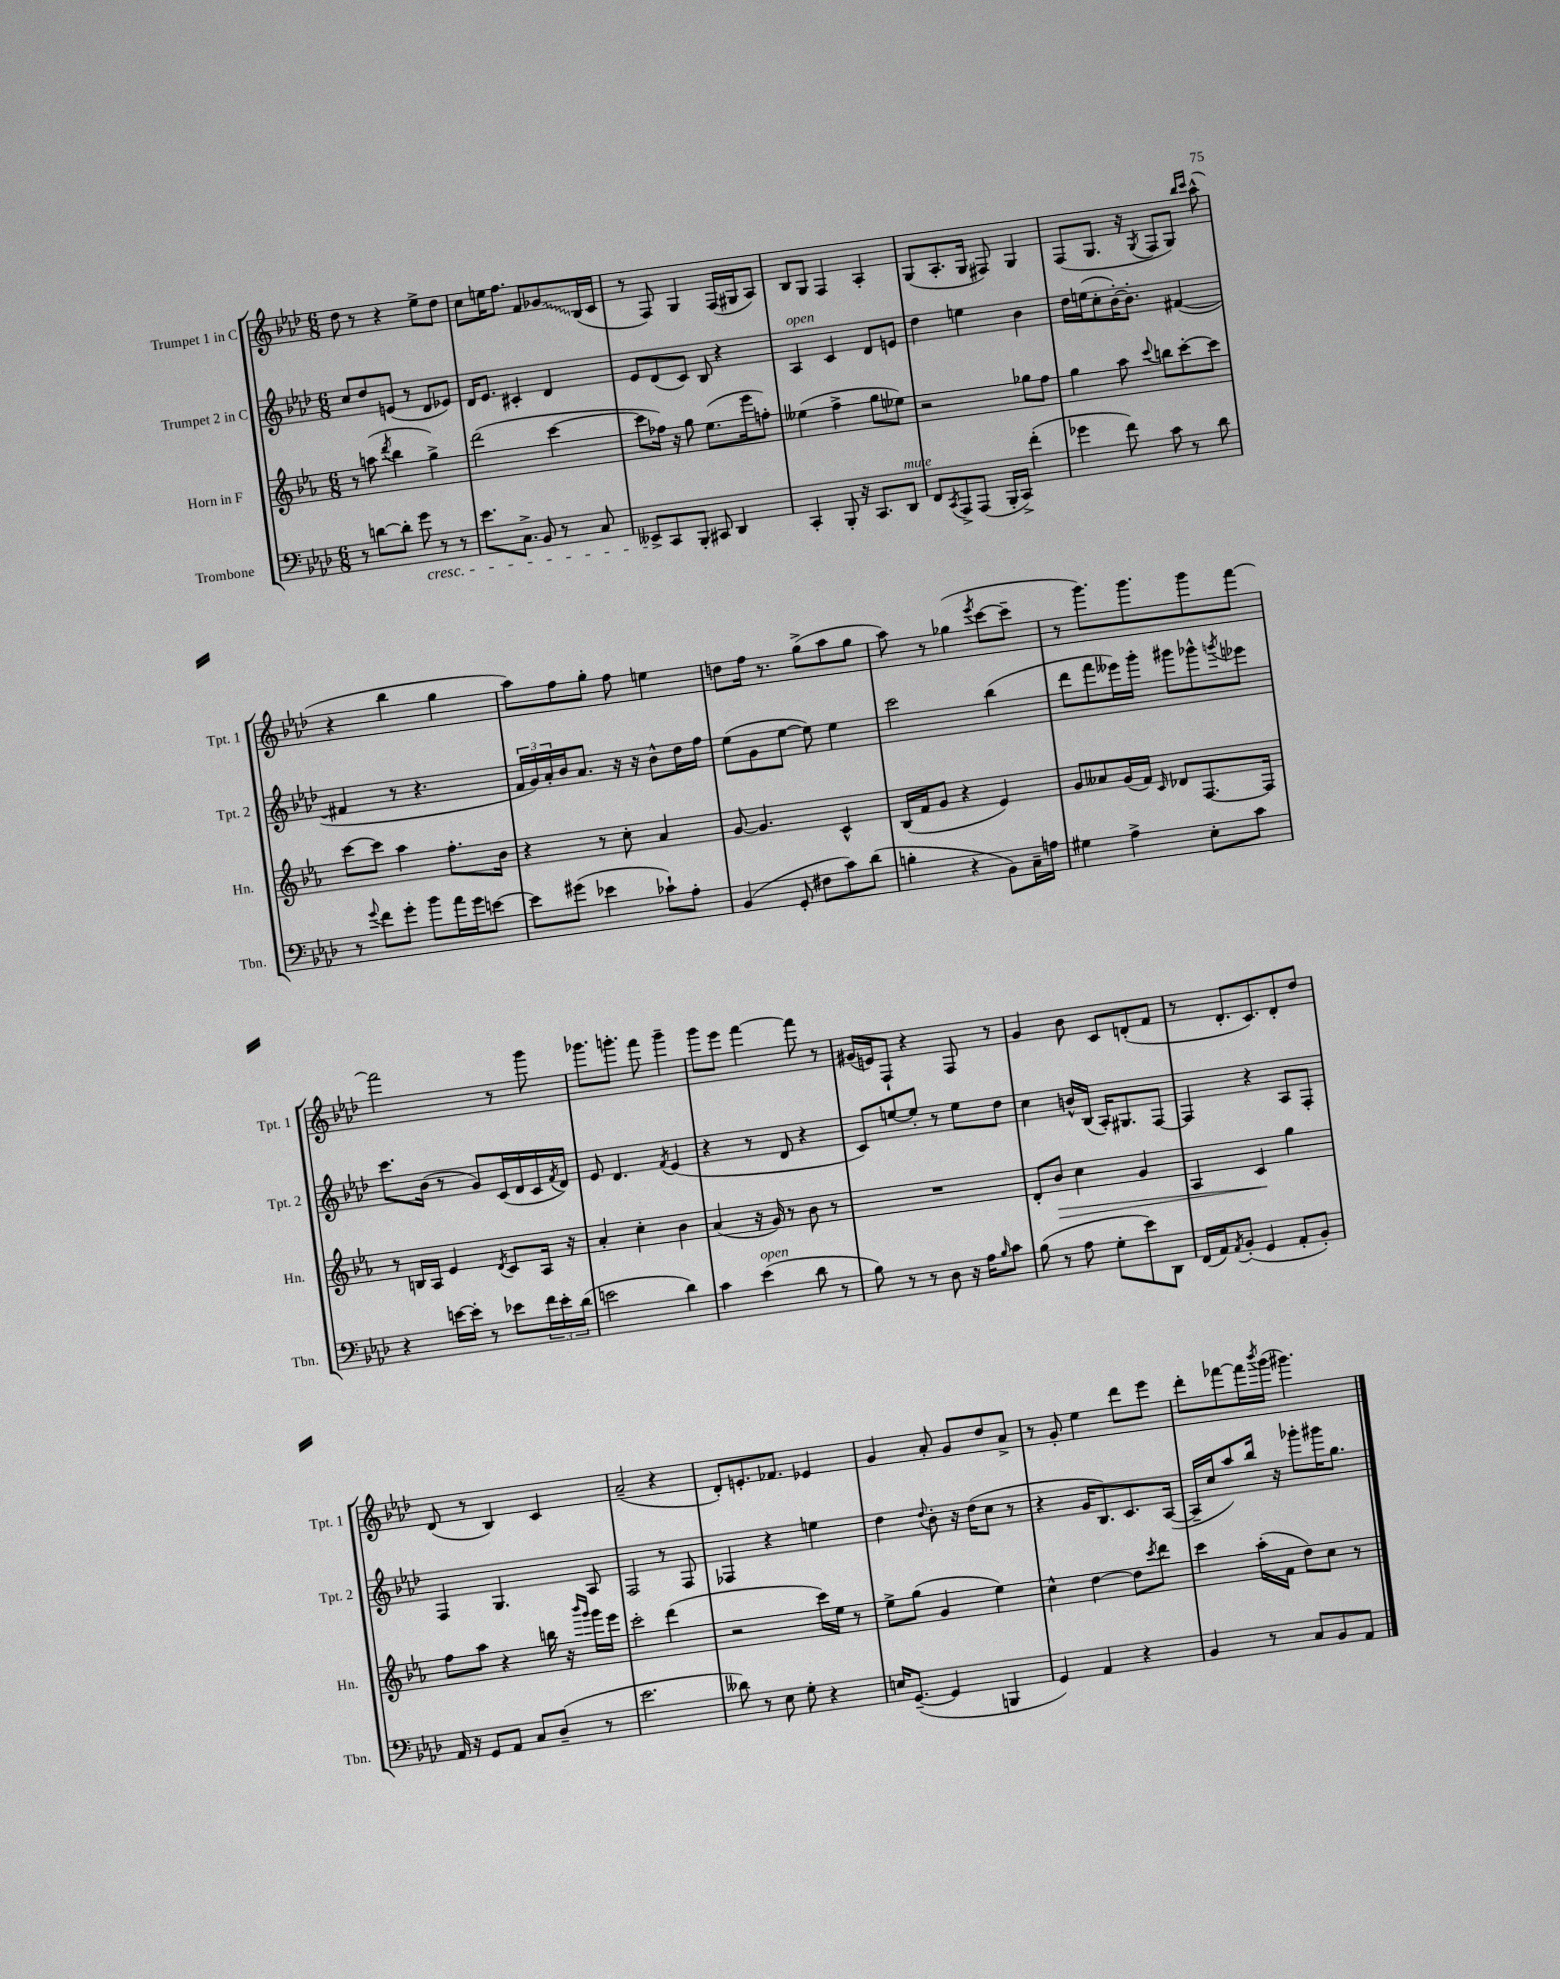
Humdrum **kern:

**kern	**kern	**kern	**kern
*staff4	*staff3	*staff2	*staff1
*clefF4	*clefG2	*clefG2	*clefG2
*k[b-e-a-d-]	*k[b-e-a-]	*k[b-e-a-d-]	*k[b-e-a-d-]
*M6/8	*M6/8	*M6/8	*M6/8
8r	8r	8cc	8dd-
[8d	(8aa	8dd-	8r
.	8qddd	.	.
8d']	4bb-	(8e	4r
8g	.	8r	.
8r	4gg^)	8d-	8ee-^
8r	.	8e-)	8dd-
=	=	=	=
8.e-	(2ddd	16d-	8cc
.	.	8.e-	.
.	.	.	16ee
8.C^	.	.	8.ff
.	.	4c#'	.
8BB-	.	.	8f
8r	[4ccc	4d-	8g-
8C	.	.	(16B-
.	.	.	16c
=	=	=	=
8EE--^	8ccc]	8e-	8r
8CC	16ff-)	(8d-	8F)
.	16r	.	.
8BBB-'	8gg	8c)	4G
8CC#	(8.ee-	8B-	.
4DD-	.	4r	(16F
.	16eee-	.	16G#
.	8ff')	.	8A-)
=	=	=	=
4CC'	(4ee--	4A-	8B-
.	.	.	8G
8BBB-'	4ff^	4c	4F
16r	.	.	.
8.CC	.	.	.
.	8gg	8d-	4A-'
8DD-	8ee-)	8e	.
=	=	=	=
8FF	2r	4dd-	(8G
8qCC	.	.	.
8AAA-^	.	.	8.A-'
(8AAA-	.	4ee	.
.	.	.	16G
16BBB-'	.	.	8F#)
16CC^)	.	.	.
(4f'	8gg-	4b-	4G
.	8ff	.	.
=	=	=	=
4g-	4gg	16dd-	(8F
.	.	(16ee	.
.	.	8cc'	8.G
8f)	8aa-	[16b-')	.
.	.	8.b-']	16r
.	8qqccc	.	8qG
8c	8bb	.	8F
8r	[8ccc'	([4f#	8G)
.	.	.	16qqbb-
.	.	.	16qqccc
8d-	8ccc]	.	(8aa-^^
=	=	=	=
8r	[8ccc	4f#]	4r
8qqg	.	.	.
8f	8ccc]	.	.
8g'	4aa-	8r	4bb-
8b-	.	4.r	.
16a-	8.ff'	.	4gg
16g	.	.	.
[8e	.	.	.
.	16b-	.	.
=	=	=	=
8e]	4r	24f	8aa-)
.	.	24g)	.
.	.	24a-'	.
(8g#	.	16b-	8ff
.	.	8.a-	.
4e-	8r	.	8gg'
.	8cc'	16r	8ff
.	.	16r	.
8c-`)	4a-	8b-^^	4ee
8A-'	.	16dd-	.
.	.	16ff	.
=	=	=	=
(4BB-	[8g	(8ee-	8dd
.	4.g]	8g	16ff
.	.	.	8.r
8GG'	.	[8ee-	.
8F#	.	8ee-])	(8gg^
8c)	4c^^	4ee-	8aa-
(8d-	.	.	8gg
=	=	=	=
4B'	(16B-	2ccc	8aa-)
.	16f	.	.
.	8g	.	8r
4r	4r	.	(4gg-
.	.	.	8qeee-
8BB-)	4e-)	(4bb-	[8ccc
16C~	.	.	8ccc~]
16A	.	.	.
=	=	=	=
4G#	8g	8ddd-	8r
.	8a--	8fff	8.ggg)
4A-^	(16g	16eee--)	.
.	16f)	16ggg'	8.ggg
.	16qqc	.	.
.	8d-	8ggg#	.
8E-'	[8.F	8ggg-^^	8ggg
.	.	8qggg	.
8c	.	8eee-	[8fff
.	16F]	.	.
=	=	=	=
4r	8r	8.ccc	2fff]
.	16B	.	.
.	16A-	(16b-	.
[16e	4e-	8r	.
16e']	.	.	.
8r	.	8g)	.
.	8qd	.	.
8e-	8c	(16c	8r
.	.	16d-	.
24f	16A-	16c	8ggg
24e-'	.	.	.
.	.	8qf	.
.	16r	16d-)	.
(24d-	.	.	.
=	=	=	=
2e	4a-'	8e-	8.ggg-
.	.	4.d-	.
.	.	.	8.ggg'
.	4cc'	.	.
.	.	.	8fff
.	.	8qf	.
4d-)	4b-	(4e-	4ggg~
=	=	=	=
4c	(4a-	4r	8ggg
.	.	.	8eee-
(4e-	16r	8r	[4fff
.	16g)	.	.
.	8r	8d-	.
8d-	8b-	4r	8fff]
8r	8r	.	8r
=	=	=	=
8B-)	2.r	8c)	(16g#
.	.	.	16e)
8r	.	[8ee	8F`
8r	.	8ee']	4r
8D-	.	8r	.
16r	.	8ee	8F
16A-	.	.	.
16qqB-	.	.	.
8c	.	8dd-	8r
=	=	=	=
(8B-	8d'	4cc	4g
8r	8b-	.	.
8A-	4cc	16b^^	8b-
.	.	(16B-	.
8G'	.	16A-')	8c
.	.	8.G#	.
8e-)	4g	.	(8d'
8DD-	.	[8F	8f
=	=	=	=
(16FF	4A-	4F]	8r
16AA-)	.	.	.
8qAA-	.	.	.
(8BB-'	.	.	8.d-'
4GG	4c	4r	.
.	.	.	8.c)
8AA-'	4gg	8A-	8d-'
8BB-')	.	8F'	8dd-
=	=	=	=
16AA-	8ff	4F	(8d-
16r	.	.	.
8GG	8aa-	.	8r
8AA-	4r	4.G	4B-)
8C	.	.	.
(8D-~	16bb	.	4c
.	16r	.	.
.	16qqbbb-	.	.
.	16qqggg	.	.
8r	16ggg	8A-	.
.	16eee-	.	.
=	=	=	=
2.e-	2ccc'	2F	(2a-~
.	(4ddd	8r	4r
.	.	8F	.
=	=	=	=
8d--)	2r	4F-	8d-')
8r	.	.	8.e'
8E-	.	4r	.
.	.	.	8.f-
8G'	.	.	.
4r	16ccc)	4ee	4e-
.	16ee-	.	.
.	8r	.	.
=	=	=	=
16E	8ee-^	4dd-	4g
([8.GG~	.	.	.
.	(8gg	.	.
.	.	8qqdd-	.
4GG]	4g	8b-'	8a-'
.	.	16r	8g
.	.	(16dd-	.
4BBB	4ee-)	8cc	8dd-
.	.	8r	8a-^
=	=	=	=
4GG)	4cc^^	4r	8r
.	.	.	8g'
4AA-	[4dd	16g	4ee-
.	.	8.B-)	.
4r	8dd]	8.c	8ddd-
.	8qccc	.	.
.	8ddd	.	8eee-
.	.	([16A-	.
=	=	=	=
4BB-	4ccc	16A-~]	8ddd-'
.	.	16cc	.
.	.	8aa-)	[8fff-
8r	(16aa-'	16bb-	16fff-]
.	.	.	8qbbb-
.	16f	16r	(16ggg
8C	8dd)	8ggg-'	4.ggg#)
8BB-	8cc	16ggg#	.
.	.	8.gg	.
8AA-	8r	.	.
==	==	==	==
*-	*-	*-	*-
